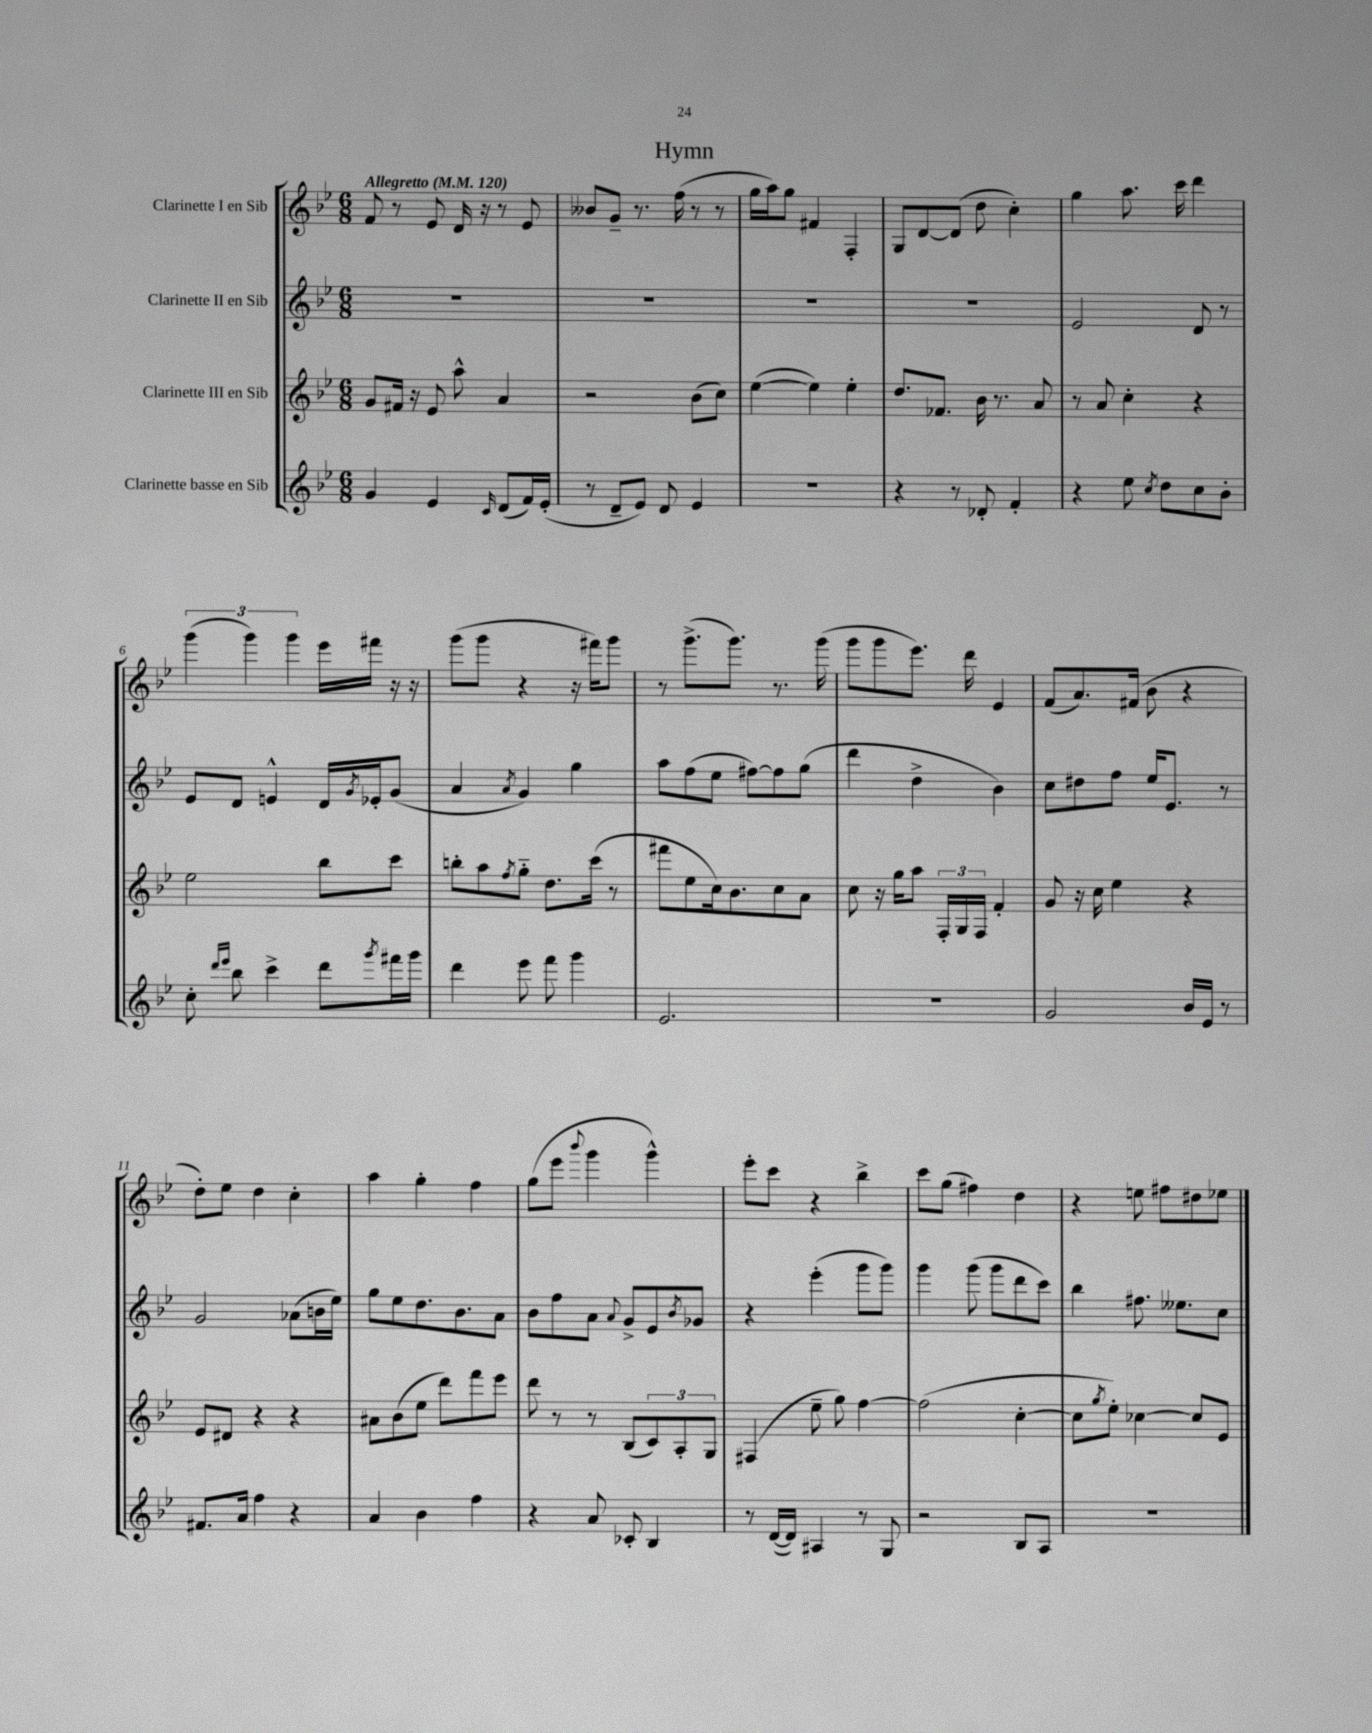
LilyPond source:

\header { title = "Hymn" }
<<
\new StaffGroup <<
\new Staff = "s0" \with { instrumentName = "Clarinette I en Sib" } {
    \clef treble \key bes \major \numericTimeSignature \time 6/8 \tempo "Allegretto" 4 = 120
    f'8 r8 ees'8 d'16 r16 r8 ees'8 |
    beses'8 g'8-- r8. f''16( r8 r8 |
    g''16 a''16) g''8 fis'4 f4-. |
    g8 d'8~ d'8( d''8 c''4-.) |
    g''4 a''8. c'''16 d'''4 |
    \tuplet 3/2 { g'''4( g'''4) g'''4 } ees'''16 fis'''16 r16 r16 |
    g'''8( g'''8 r4 r16 fis'''16) g'''8 |
    r8 g'''8.->( g'''8.) r8. g'''16( |
    g'''8 g'''8 ees'''8.) d'''16 ees'4 |
    f'8( a'8.) fis'16( bes'8 r4 |
    d''8-.) ees''8 d''4 c''4-. |
    a''4 g''4-. f''4 |
    g''8( ees'''8 \appoggiatura { bes'''8 } g'''4 g'''4-^) |
    ees'''8-. c'''8 r4 bes''4-> |
    c'''8 g''8( fis''4) d''4 |
    r4 e''8 fis''8 dis''8 ees''8 \bar "|." |
}
\new Staff = "s1" \with { instrumentName = "Clarinette II en Sib" } {
    \clef treble \key bes \major \numericTimeSignature \time 6/8
    R2. |
    R2. |
    R2. |
    R2. |
    ees'2 d'8 r8 |
    ees'8 d'8 e'4-^ d'16 \acciaccatura { g'8 } ees'16-. g'8( |
    a'4 \acciaccatura { a'8 } g'4) g''4 |
    a''8 f''8( ees''8 fis''8~) fis''8 g''8( |
    d'''4 d''4-> bes'4) |
    c''8 dis''8 f''8 ees''16 ees'8. r8 |
    g'2 aes'8( b'16 ees''16) |
    g''8 ees''8 d''8. bes'8. a'8 |
    bes'8 f''8 a'8 \appoggiatura { a'8 } g'8-> ees'8 \acciaccatura { bes'8 } ges'8 |
    r4 ees'''4-.( g'''8 g'''8) |
    g'''4 g'''8( g'''8 d'''8 c'''8) |
    bes''4 fis''8. eeses''8. c''8 \bar "|." |
}
\new Staff = "s2" \with { instrumentName = "Clarinette III en Sib" } {
    \clef treble \key bes \major \numericTimeSignature \time 6/8
    g'8 fis'16 r16 ees'8 a''8-^ a'4 |
    r2 bes'8( c''8) |
    ees''4~( ees''4) ees''4-. |
    d''8. fes'8. bes'16 r8. a'8 |
    r8 a'8 c''4-. r4 |
    ees''2 bes''8 c'''8 |
    b''8-. a''8 \acciaccatura { f''8 } g''8-_ d''8. c'''16( r8 |
    fis'''8 ees''8 c''16) bes'8. c''8 a'8 |
    c''8 r16 g''16 a''8 \tuplet 3/2 { f16-. g16 f16 } f'4-. |
    g'8 r16 c''16 ees''4 r4 |
    ees'8 dis'8 r4 r4 |
    ais'8 bes'8( ees''8 d'''8) f'''8 ees'''8 |
    d'''8 r8 r8 bes8( \tuplet 3/2 { c'8) a8-. g8 } |
    fis4( ees''8-- g''8) f''4~ |
    f''2( c''4~-. |
    c''8 \acciaccatura { g''8 } ees''8-.) ces''4~ ces''8 ees'8 \bar "|." |
}
\new Staff = "s3" \with { instrumentName = "Clarinette basse en Sib" } {
    \clef treble \key bes \major \numericTimeSignature \time 6/8
    g'4 ees'4 \grace { c'16 } d'8( f'16) ees'16-.( |
    r8 d'8-- ees'8) d'8 ees'4 |
    r2. |
    r4 r8 des'8-. f'4-. |
    r4 ees''8 \acciaccatura { c''8 } d''8 c''8 bes'8-. |
    c''8-. \grace { d'''16 ees'''16 } bes''8 c'''4-> d'''8 \acciaccatura { g'''8 } fis'''16 g'''16 |
    d'''4 ees'''8 f'''8 g'''4 |
    ees'2. |
    R2. |
    g'2 bes'16 ees'16 r8 |
    fis'8. a'16 f''4 r4 |
    a'4 bes'4 f''4 |
    r4 a'8 ces'8-. bes4 |
    r8 d'16~( d'16) ais4 r8 g8 |
    r2 bes8 a8 |
    R2. \bar "|." |
}
>>
>>
